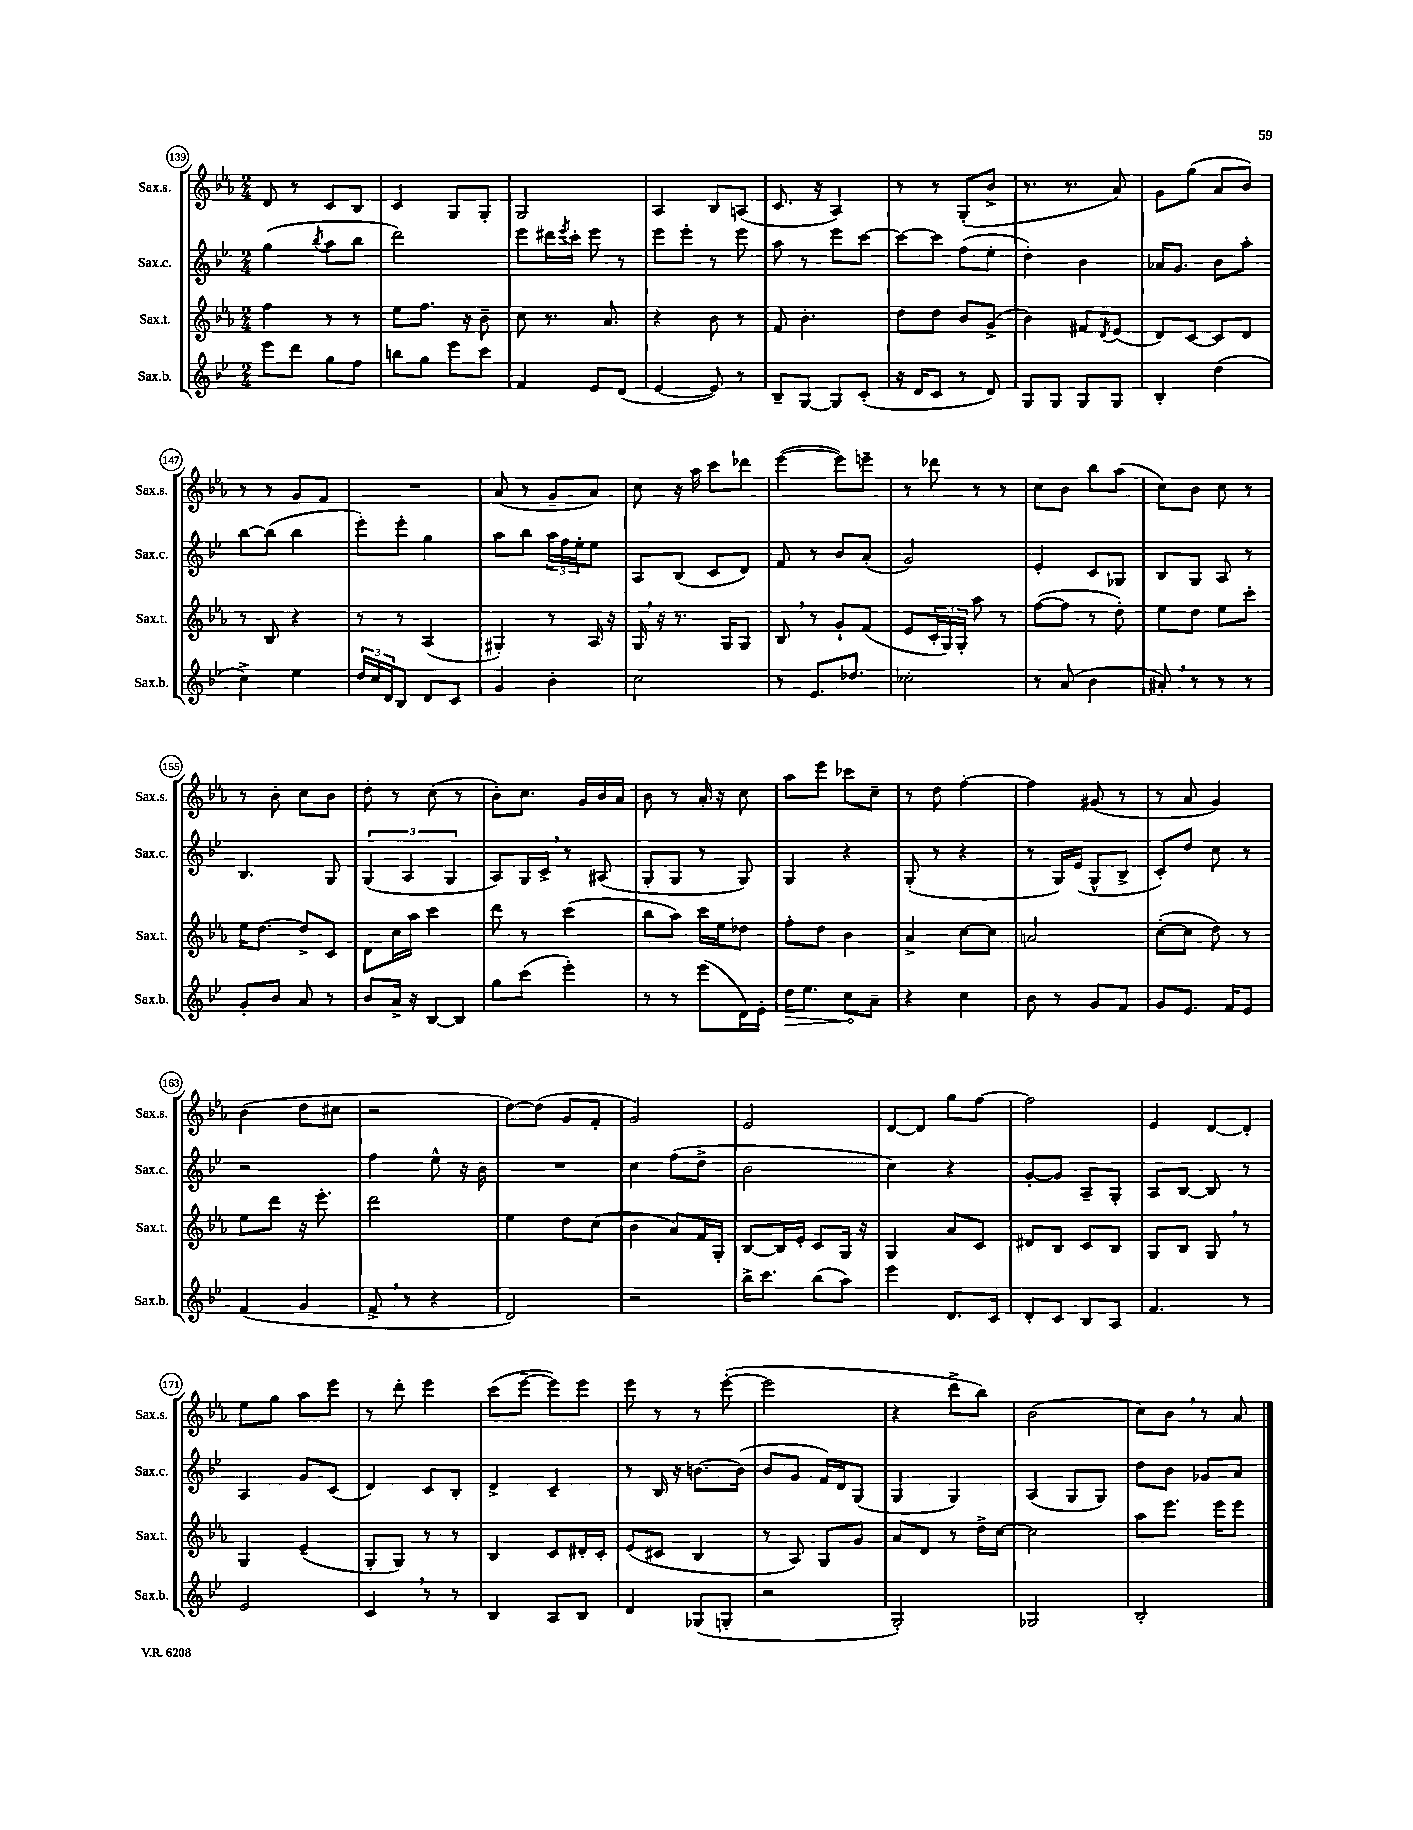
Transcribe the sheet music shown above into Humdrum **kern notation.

**kern	**dynam	**kern	**kern	**kern
*part4	*part4	*part3	*part2	*part1
*staff4	*staff4	*staff3	*staff2	*staff1
*I"Sax.b.	*	*I"Sax.t.	*I"Sax.c.	*I"Sax.s.
*I'Sax.b.	*	*I'Sax.t.	*I'Sax.c.	*I'Sax.s.
*clefG2	*	*clefG2	*clefG2	*clefG2
*k[b-e-]	*	*k[b-e-a-]	*k[b-e-]	*k[b-e-a-]
*M2/4	*	*M2/4	*M2/4	*M2/4
=139	=139	=139	=139	=139
8eee-\L	.	4ff\	(4gg\	8d/
8ddd\J	.	.	.	8r
.	.	.	8qbb-/	.
8gg\L	.	8r	8aa\L	8c/L
8ff\J	.	8r	8bb-\J	8B-/J
=140	=140	=140	=140	=140
8bbn\L	.	8ee-\L	2ddd\)	4c/
8gg\J	.	8.ff\J	.	.
8eee-\L	.	.	.	8G/L
.	.	16r	.	.
8ccc\J	.	8b-~\	.	8G'/J
=141	=141	=141	=141	=141
4f/	.	8cc\	8eee-\L	2G/
.	.	8.r	16ddd#X\L	.
.	.	.	8qeee-/	.
.	.	.	16ccc'\JJ	.
8e-/L	.	.	8eee-\	.
.	.	8.a-/	.	.
(8d/J	.	.	8r	.
=142	=142	=142	=142	=142
[4e-/	.	4r	8eee-\L	4A-/
.	.	.	8eee-'\J	.
8e-/])	.	8b-\	8r	8B-/L
8r	.	8r	8eee-\	(8An/J
=143	=143	=143	=143	=143
8B-~/L	.	8f/	8aa\	8.c/
[8G/J	.	4.b-'\	8r	.
.	.	.	.	16r
8G/L]	.	.	8eee-\L	4A-/)
(8c'/J	.	.	[8ccc\J	.
=144	=144	=144	=144	=144
16r	.	8dd\L	8ccc\L_	8r
16d/KL	.	.	.	.
8c/J	.	8dd\J	8ccc\J]	8r
8r	.	8b-/L	(8ff\L	(8G'/L
8d/)	.	(8g^/J	8ee-'\J	8b-^/J
=145	=145	=145	=145	=145
8G/L	.	4b-\)	4dd'\)	8.r
8G/J	.	.	.	.
.	.	.	.	8.r
8G/L	.	8f#X/L	4b-\	.
.	.	8qd/	.	.
8G/J	.	(8e-/J	.	8a-/)
=146	=146	=146	=146	=146
4B-'/	.	8d/L)	16a-X/KL	8g\L
.	.	.	8.g/J	.
.	.	[8c/J	.	(8gg\J
(4dd\	.	8c/L]	8b-\L	8a-/L
.	.	8d/J	8aa'\J	8b-/J)
!!LO:LB:g=z
=147	=147	=147	=147	=147
4cc^\)	.	8r	[8bb-\L	8r
.	.	8B-/	(8bb-\J]	8r
4ee-\	.	4r	4bb-\	8g/L
.	.	.	.	8f/J
=148	=148	=148	=148	=148
24dd/LL	.	8r	8eee-'\L)	2r
24cc/	.	.	.	.
24d/J	.	.	.	.
8B-/J	.	8r	8eee-'\J	.
8d/L	.	(4A-/	4gg\	.
8c/J	.	.	.	.
=149	=149	=149	=149	=149
4g/	.	4G#X'/)	8aa\L	(8a-/
.	.	.	8bb-\J	8r
4b-'\	.	8r	24aa\LL	8g~/L
.	.	.	24ff\	.
.	.	.	24ee-'\J	.
.	.	16A-/	8ee-\J	8a-/J)
.	.	16r	.	.
=150	=150	=150	=150	=150
2cc\	.	16G,/	8A/L	8cc\
.	.	16r	.	.
.	.	8.r	(8B-/J	16r
.	.	.	.	16aa-\
.	.	.	8c/L	8ccc\L
.	.	16G/KL	.	.
.	.	8G/J	8d/J)	8ddd-X\J
=151	=151	=151	=151	=151
8r	.	8B-,/	8f/	([4eee-\
8.e-/L	.	8r	8r	.
.	.	8g`/L	8b-/L	8eee-\L])
8.dd-X/J	.	.	.	.
.	.	(8f/J	(8a'/J	8eeen~\J
=152	=152	=152	=152	=152
2cc-X'\	.	8e-/L	2g/)	8r
.	.	24c'/L	.	8ddd-X\
.	.	24G/)	.	.
.	.	24G'/JJ	.	.
.	.	8aa-\	.	8r
.	.	8r	.	8r
=153	=153	=153	=153	=153
8r	.	([8ff\L	4e-'/	8cc\L
(8a/	.	8ff\J]	.	8b-\J
4b-\	.	8r	8c/L	8bb-\L
.	.	8dd'\)	8G-X/J	(8aa-\J
=154	=154	=154	=154	=154
8a#X',/)	.	8ee-\L	8B-/L	8cc\L)
8r	.	8dd\J	8G/J	8b-\J
8r	.	8ee-\L	8A/	8cc\
8r	.	8ccc'\J	8r	8r
!!LO:LB:g=z
=155	=155	=155	=155	=155
8g'/L	.	16ee-\KL	4.B-/	8r
.	.	[8.dd\J	.	.
8b-/J	.	.	.	8b-'\
8a/	.	8dd^/L]	.	8cc\L
8r	.	8c/J	8G/	8b-\J
=156	=156	=156	=156	=156
8b-/L	.	8d\L	(6G/	8dd'\
16a^/Jk	.	16cc\L	.	8r
.	.	.	6A/	.
16r	.	16aa-\JJ	.	.
[8B-/L	.	4ccc\	.	(8cc\
.	.	.	6G/	.
8B-/J]	.	.	.	8r
=157	=157	=157	=157	=157
8gg\L	.	8ddd\	8A/L)	8b-'\L)
(8ccc\J	.	8r	16G/L	8.cc\J
.	.	.	16c^,/JJ	.
4eee-'\)	.	(4ccc\	8r	.
.	.	.	.	16g/LL
.	.	.	(8A#X/	16b-/
.	.	.	.	16a-/JJ
=158	=158	=158	=158	=158
8r	.	8bb-\L	8G'/L	8b-\
8r	.	8aa-\J)	8G/J	8r
(8eee-\L	.	16ccc\LL	8r	16a-'/
.	.	16ee-\J	.	16r
16d\L)	.	8dd-X\J	8G/)	8cc\
16e-'\JJ	.	.	.	.
=159	=159	=159	=159	=159
!	!LO:HP:b	!	!	!
16dd\KL	>	8ff'\L	4G/	8aa-\L
8.ee-\J	.	.	.	.
.	.	8dd\J	.	8eee-\J
8cc\L	.	4b-\	4r	8ccc-X\L
8a~\J	]	.	.	8cc~\J
=160	=160	=160	=160	=160
4r	.	4a-^/	(8G'/	8r
.	.	.	8r	8dd\
4cc\	.	[8cc\L	4r	[4ff'\
.	.	8cc\J]	.	.
=161	=161	=161	=161	=161
8b-\	.	2an/	8r	4ff\]
8r	.	.	16G/LL)	.
.	.	.	(16e-/JJ	.
8g/L	.	.	8G^^/L	(8g#X/
8f/J	.	.	8B-^/J	8r
=162	=162	=162	=162	=162
8g/L	.	([8cc'\L	8c'/L)	8r
8.e-/J	.	8cc\J]	8dd/J	8a-/
.	.	8dd\)	8cc\	4g/)
16f/KL	.	.	.	.
8e-/J	.	8r	8r	.
!!LO:LB:g=z
=163	=163	=163	=163	=163
(4f/	.	8ee-\L	2r	(4b-\
.	.	8ddd\J	.	.
4g/	.	16r	.	8dd\L
.	.	8.eee-'\	.	.
.	.	.	.	8cc#X\J
=164	=164	=164	=164	=164
8f^,/	.	2ddd\	4ff\	2r
8r	.	.	.	.
4r	.	.	8ee-^^\	.
.	.	.	16r	.
.	.	.	16b-\	.
=165	=165	=165	=165	=165
2d/)	.	4ee-\	2r	[8dd\L)
.	.	.	.	(8dd\J]
.	.	8dd\L	.	8g/L
.	.	(8cc\J	.	8f'/J
=166	=166	=166	=166	=166
2r	.	4b-\	4cc\	2g/)
.	.	8a-/L)	(8ff\L	.
.	.	16f/L	8dd^\J	.
.	.	16G'/JJ	.	.
=167	=167	=167	=167	=167
16bb-^\KL	.	[8B-/L	2b-\	2e-/
8.ccc\J	.	.	.	.
.	.	16B-/L]	.	.
.	.	16e-'/JJ	.	.
(8bb-\L	.	8c/L	.	.
8aa\J)	.	16G/Jk	.	.
.	.	16r	.	.
=168	=168	=168	=168	=168
4eee-\	.	4G/	4cc\)	[8d/L
.	.	.	.	8d/J]
8.d/L	.	8a-/L	4r	8gg\L
.	.	8c/J	.	[8ff\J
16c/Jk	.	.	.	.
=169	=169	=169	=169	=169
8d'/L	.	8d#X/L	[8g'/L	2ff\]
8c/J	.	8B-/J	8g/J]	.
8B-/L	.	8c/L	8A~/L	.
8A/J	.	8B-/J	8G'/J	.
=170	=170	=170	=170	=170
4.f/	.	8G/L	8A/L	4e-/
.	.	8B-/J	[8B-/J	.
.	.	8G,/	8B-/]	[8d/L
8r	.	8r	8r	8d'/J]
!!LO:LB:g=z
=171	=171	=171	=171	=171
2e-/	.	4G/	4A/	8ee-\L
.	.	.	.	8gg\J
.	.	(4e-~/	8g/L	8aa-\L
.	.	.	(8c/J	8eee-\J
=172	=172	=172	=172	=172
4c,/	.	8G'/L	4d/)	8r
.	.	8G/J)	.	8ddd'\
8r	.	8r	8c/L	4eee-\
8r	.	8r	8B-'/J	.
=173	=173	=173	=173	=173
4B-/	.	4B-/	4d^/	(8ccc\L
.	.	.	.	[8eee-~\J
8A/L	.	8c/L	4c~/	8eee-\L])
8B-/J	.	16d#X'/L	.	8eee-\J
.	.	16c'/JJ	.	.
=174	=174	=174	=174	=174
4d/	.	(8e-/L	8r	8eee-\
.	.	8c#X/J	16B-/	8r
.	.	.	16r	.
(8G-X/L	.	4B-/	[8.bn\L	8r
8Gn'/J	.	.	.	([8eee-'\
.	.	.	(16b\Jk]	.
=175	=175	=175	=175	=175
2r	.	8r	8b-/L	2eee-\]
.	.	8A-/)	8g/J	.
.	.	8G/L	16f/LL)	.
.	.	.	16d/J	.
.	.	8g/J	(8G/J	.
=176	=176	=176	=176	=176
2G'/)	.	8a-/L	4G/	4r
.	.	8d/J	.	.
.	.	8r	4G/)	8ddd^\L
.	.	16dd^\LL	.	8bb-\J)
.	.	[16cc\JJ	.	.
=177	=177	=177	=177	=177
2G-X/	.	2cc\]	(4A/	(2b-\
.	.	.	8G/L	.
.	.	.	8G/J)	.
=178	=178	=178	=178	=178
2B-'/	.	8aa-\L	8dd\L	8cc\L)
.	.	8.eee-\J	8b-\J	8b-,\J
.	.	.	8g-X/L	8r
.	.	16eee-\KL	.	.
.	.	8eee-\J	8a/J	8a-/
==	==	==	==	==
*-	*-	*-	*-	*-
